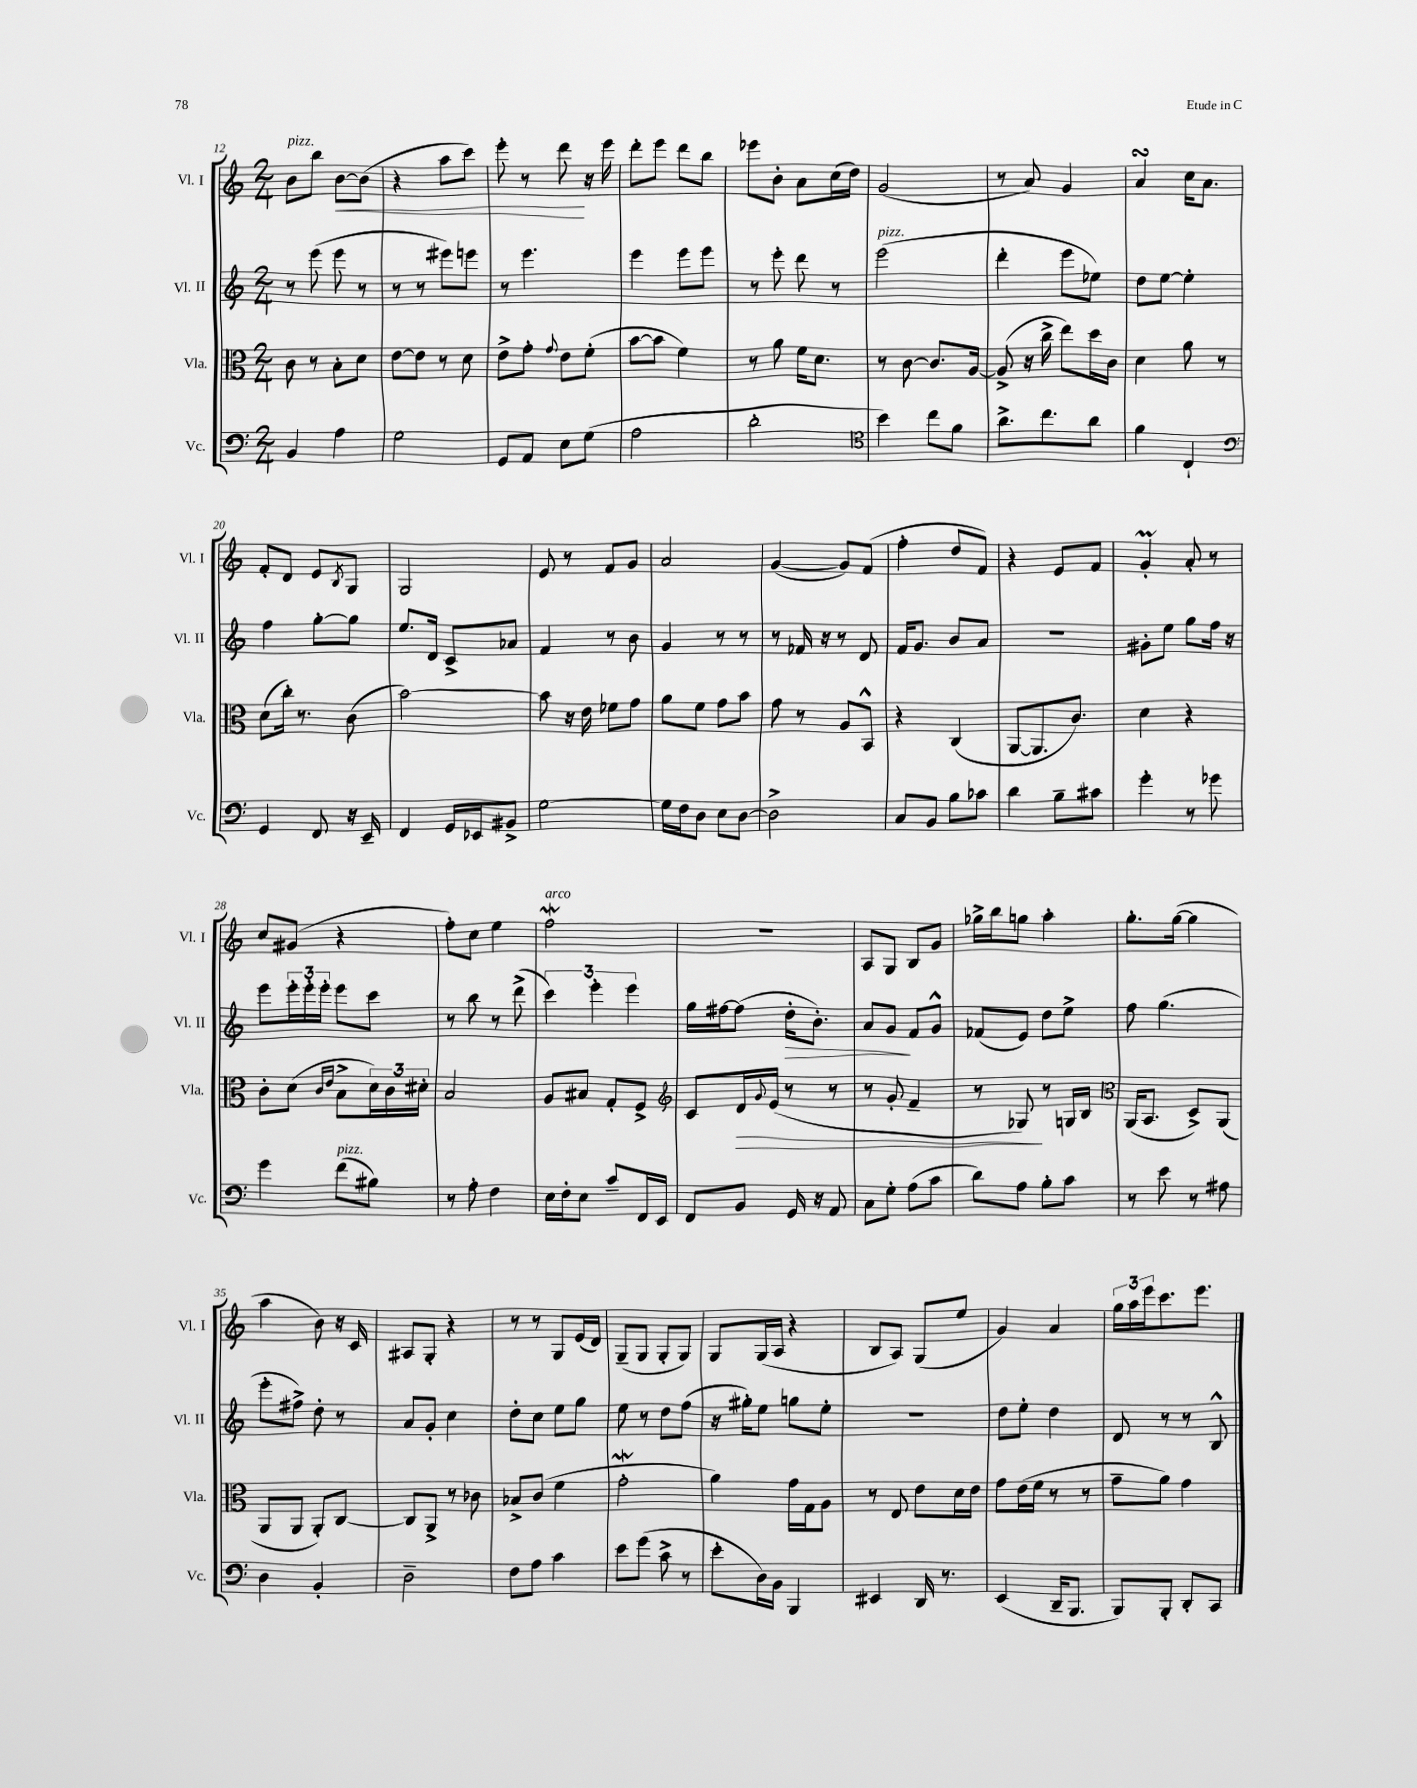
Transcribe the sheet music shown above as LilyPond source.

<<
\new StaffGroup <<
\new Staff = "s0" \with { instrumentName = "Vl. I" shortInstrumentName = "Vl. I" } {
    \clef treble \key c \major \numericTimeSignature \time 2/4
    b'8^\markup { \italic "pizz." } b''8 b'8~\< b'8( |
    r4 a''8 c'''8) |
    e'''8-. r8 d'''8\! r16 e'''16 |
    d'''8-. e'''8 d'''8 b''8 |
    ees'''8 b'8-. a'8 c''16( d''16) |
    g'2( |
    r8 a'8) g'4 |
    a'4\turn c''16 a'8. |
    f'8-. d'8 e'8 \acciaccatura { b8 } g8 |
    g2 |
    e'8 r8 f'8 g'8 |
    a'2 |
    g'4~( g'8) f'8( |
    f''4-. d''8 f'8) |
    r4 e'8 f'8 |
    g'4-.\prall a'8-. r8 |
    c''8 gis'8( r4 |
    f''8-.) c''8 e''4 |
    f''2\mordent^\markup { \italic "arco" } |
    r2 |
    a8 g8 b8 g'8 |
    ges''16-> b''16 g''8 a''4-. |
    g''8.-. g''16~( g''4 |
    a''4 b'8) r16 c'16 |
    ais8 g8-. r4 |
    r8 r8 g8 e'16( d'16) |
    g8--( g8 g8-. g8) |
    g8 g16( a16 r4 |
    b8 a8) g8( e''8 |
    g'4) a'4 |
    \tuplet 3/2 { g''16 a''16 e'''16 } c'''8. e'''8. \bar "|." |
}
\new Staff = "s1" \with { instrumentName = "Vl. II" shortInstrumentName = "Vl. II" } {
    \clef treble \key c \major \numericTimeSignature \time 2/4
    r8 e'''8( e'''8 r8 |
    r8 r8 eis'''8) e'''8 |
    r8 e'''4. |
    e'''4 e'''8 e'''8 |
    r8 e'''8-. d'''8 r8 |
    e'''2^\markup { \italic "pizz." }( |
    d'''4-. e'''8 ees''8) |
    d''8 e''8~ e''4-. |
    f''4 g''8~-. g''8 |
    e''8. d'16 c'8-> aes'8 |
    f'4 r8 b'8 |
    g'4 r8 r8 |
    r8 fes'16 r16 r8 d'8 |
    f'16 g'8. b'8 a'8 |
    R2 |
    gis'8-. e''8 g''8 f''16 r16 |
    e'''8 \tuplet 3/2 { e'''16-. e'''16-. e'''16-. } e'''8 c'''8 |
    r8 b''8 r8 d'''8->( |
    \tuplet 3/2 { c'''4) e'''4-. e'''4 } |
    g''16 fis''16~ fis''8( d''16-.\> b'8.-.) |
    a'8 g'8\! f'8 g'8-^ |
    fes'8( e'8) d''8 e''8-> |
    f''8 g''4.( |
    e'''8-. fis''8->) d''8-. r8 |
    a'8 g'8-. c''4 |
    d''8-. c''8 e''8 g''8 |
    e''8 r8 d''8 f''8( |
    r16 gis''16-.) e''8 g''8 e''8-. |
    R2 |
    d''8 e''8-. d''4 |
    d'8 r8 r8 b8-^ \bar "|." |
}
\new Staff = "s2" \with { instrumentName = "Vla." shortInstrumentName = "Vla." } {
    \clef alto \key c \major \numericTimeSignature \time 2/4
    c'8 r8 b8-. d'8 |
    e'8~ e'8 r8 d'8 |
    e'8-> g'8-. \appoggiatura { g'8 } e'8 f'8-.( |
    b'8~ b'8 f'4) |
    r8 a'8 f'16 d'8. |
    r8 c'8~ c'8. a16~ |
    a8->( r16 c''16-> e''8) d''16 c'16 |
    d'4 a'8 r8 |
    d'8( c''16-.) r8. c'8( |
    b'2~) |
    b'8 r16 e'16 fes'8 g'8 |
    a'8 f'8 g'8 b'8 |
    g'8 r8 a8 b,8-^ |
    r4 c4( |
    a,8~ a,8. c'8.) |
    d'4 r4 |
    c'8-. d'8( \grace { c'16 e'16 } b8-> \tuplet 3/2 { d'16) c'16 dis'16-. } |
    b2 |
    a8 bis8 g8-. f8-> |
    \clef treble c'8 d'16\> \appoggiatura { g'8 } e'16( r8 r8 |
    r8 g'8-. f'4-- |
    r8 ges8\!) r8 g16 b16 |
    \clef alto a,16( b,8. d8->) a,8( |
    a,8 a,8 a,8-.) c8~ |
    c8 a,8-> r8 ces'8 |
    bes8-> c'8( f'4 |
    g'2-.\mordent |
    a'4) g'16 g16 a8 |
    r8 e8 e'8 d'16 e'16 |
    g'8 e'16( f'16 r8 r8 |
    g'8-- a'8) g'4 \bar "|." |
}
\new Staff = "s3" \with { instrumentName = "Vc." shortInstrumentName = "Vc." } {
    \clef bass \key c \major \numericTimeSignature \time 2/4
    b,4 a4 |
    g2 |
    g,8 a,8 e8 g8( |
    a2 |
    d'2-. |
    \clef tenor b'4) c''8 f'8 |
    a'8.-> c''8. a'8 |
    f'4 c4-! |
    \clef bass g,4 f,8 r16 e,16-- |
    f,4 g,16 ees,16 bis,8-> |
    g2~ |
    g16 f16 d8 e8 d8~ |
    d2-> |
    c8 b,8 b8 ces'8 |
    d'4 b8-- cis'8 |
    g'4-. r8 ges'8 |
    g'4 f'8^\markup { \italic "pizz." }( bis8) |
    r8 a8-. f4 |
    e16 f16-. e8 c'8-- f,16 e,16 |
    f,8 b,8 g,16 r16 a,8 |
    c8 g8-. a8( c'8 |
    d'8) a8 b8-. c'8 |
    r8 e'8 r8 ais8 |
    d4 b,4-. |
    d2-- |
    f8 a8 c'4 |
    e'8 g'8( c'8-> r8 |
    e'8-. d16) b,16 b,,4 |
    eis,4 d,16 r8. |
    e,4( d,16-- b,,8. |
    b,,8) b,,8-. d,8-. c,8 \bar "|." |
}
>>
>>
\layout { \context { \Score currentBarNumber = #12 } }
